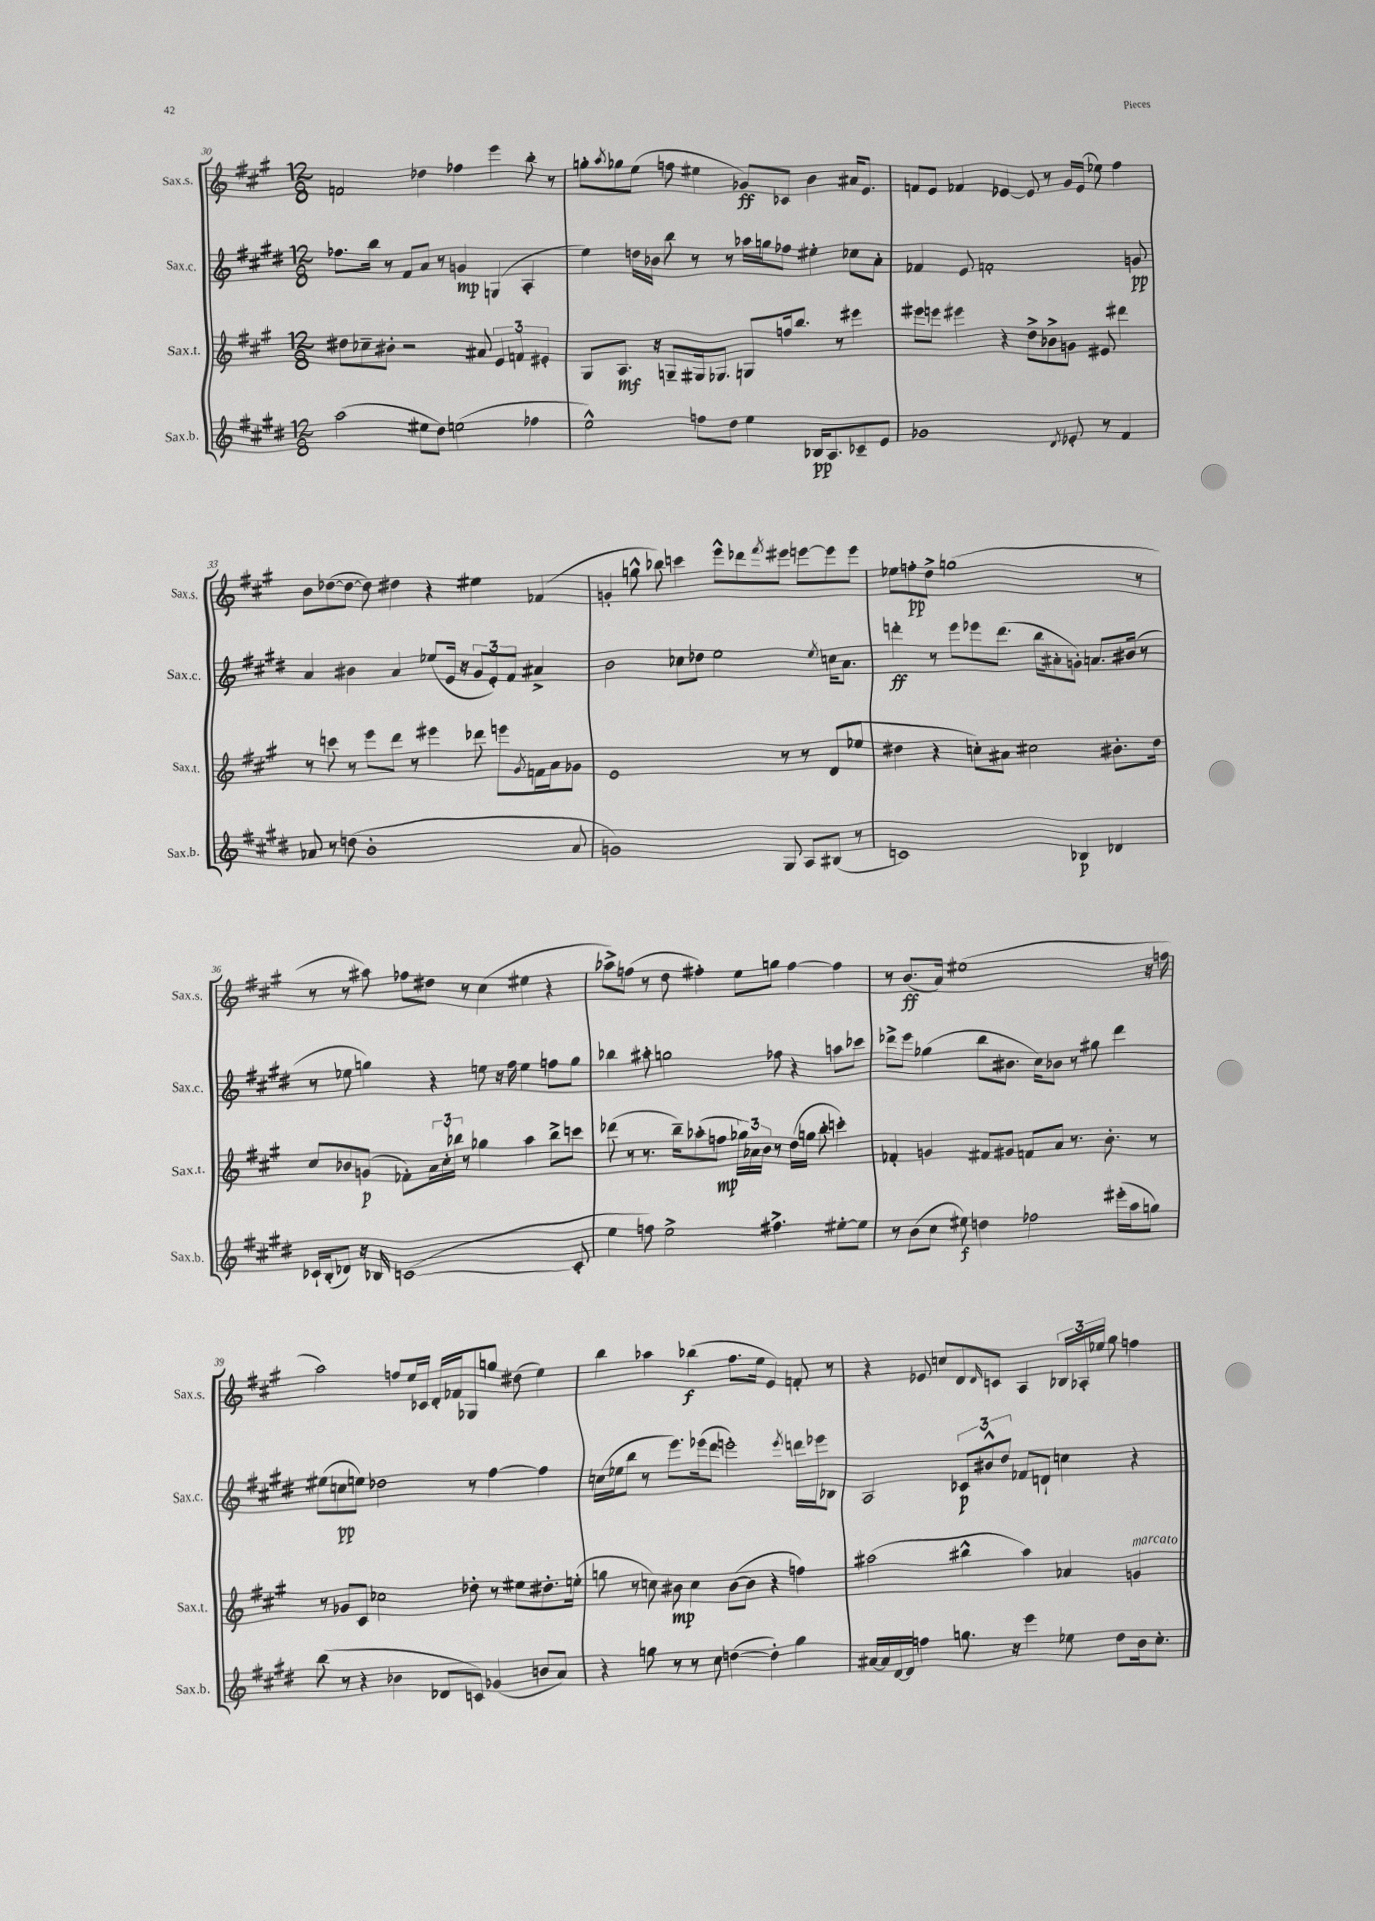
<<
\new StaffGroup <<
\new Staff = "s0" \with { instrumentName = "Sax.s." shortInstrumentName = "Sax.s." } {
    \clef treble \key a \major \numericTimeSignature \time 12/8
    f'2 des''4 fes''4 e'''4 b''8-. r8 |
    g''8-. \acciaccatura { a''8 } ges''8 e''8( f''8 eis''4 ges'8\ff) ces'8 b'4 ais'16 e'8. |
    f'8 e'8 fes'4 ees'4~ ees'8 r8 gis'16 ees'16( ees''8) fis''4 |
    b'8 des''8~( des''8~ des''8) dis''4 r4 eis''4 fes'4( |
    g'4-. g''8-^ bes''8) c'''4 e'''8-^ des'''8 \acciaccatura { fis'''8 } eis'''8 e'''8~ e'''8 e'''8 |
    ees''8 f''8-.\pp d''8-> g''1( r8 |
    r8 r8 ais''8) fes''8 dis''8 r8 cis''4( eis''4 r4 |
    aes''8->) f''8( r8 d''8 fis''4-.) e''8 g''8 fis''4~ fis''4 |
    r8 b'8.\ff( a'16) eis''1( r16 f''16 |
    a''2) f''8 e''16 ces'16 d'16-. fes'16 ges8 g''8 dis''8( e''4) |
    b''4 aes''4 bes''4\f( fis''8. e''16 e'4) f'8-. r8 |
    r4 ees'8 c''8 d'8 \grace { d'16 } c'8 a4 \tuplet 3/2 { bes16 aes16-. ees''16 } gis''8 f''4 \bar "|." |
}
\new Staff = "s1" \with { instrumentName = "Sax.c." shortInstrumentName = "Sax.c." } {
    \clef treble \key e \major \numericTimeSignature \time 12/8
    fes''8. b''16 r8 fis'8 a'8 r8 g'4\mp g4( a4-. |
    e''4) d''16 bes'16 b''8 r8 r8 aes''16 g''16 fes''8 eis''4-. ces''8 a'8-. |
    fes'4 e'8 f'1-. g'8\pp |
    a'4 bis'4 a'4 ees''8( e'16 r16 \tuplet 3/2 { gis'8 e'8-.) fis'8 } ais'4-> |
    b'2 ces''8 des''8 e''2 \acciaccatura { e''8 } c''16 a'8. |
    d'''4-.\ff r8 e'''8 ees'''8 d'''8.( b''16 ais'8-. g'8-.) a'8. bis'16( r8 |
    r8 ees''8 g''4) r4 e''8 r16 fis''16 e''4 f''8 g''8 |
    bes''4 ais''8-. g''2 fes''8 r4 a''8 ces'''8 |
    des'''8-> e'''8 ges''4( b''8 bis'8. cis''16) bes'8 r8 gis''8 des'''4 |
    eis''8( c''8\pp e''8) des''2 r8 fis''4~ fis''4 |
    c''16( ees''16 b''8 r8 e'''8.) ees'''16( dis'''8 e'''2-.) \acciaccatura { e'''8 } d'''16 ees'''16 bes8 |
    a2 \tuplet 3/2 { ces'8\p bis'8-^ dis''8 } fes'8 d'8-! c''4 r4 \bar "|." |
}
\new Staff = "s2" \with { instrumentName = "Sax.t." shortInstrumentName = "Sax.t." } {
    \clef treble \key a \major \numericTimeSignature \time 12/8
    dis''8 ces''8-- bis'8-. r2 ais'8 \tuplet 3/2 { e'4 f'4 eis'4-. } |
    gis8 a8.\mf r16 g8-- gis16 ges8. g8 f''16 b''8. r8 eis'''4 |
    eis'''8 e'''8 eis'''4 r4 d''8-> bes'8-> g'8 eis'8 dis'''4 |
    r8 c'''8 r8 e'''8 d'''8 r8 eis'''4 des'''8 e'''8 \acciaccatura { gis'8 } f'16 a'16 ges'8 |
    e'1 r8 r8 d'8( ees''8 |
    dis''4 r4 c''8-.) ais'8 cis''2 bis'8.-. dis''16 |
    cis''8 bes'8 g'8\p( fes'8-.) \tuplet 3/2 { a'16 cis''16-. bes''16 } r8 ges''4 a''4 bes''8-> c'''8 |
    des'''8( r8 r8. b''16--) aes''8-.( f''8\mp \tuplet 3/2 { ges''16) aes'16 b'16 } r8 d''16( g''16 b''8-. c'''4-.) |
    fes'4-. g'4 fis'8 gis'8 f'8 a'8 r8. b'8.-. r8 |
    r8 ges'8 cis'8 ces''2 des''8-. r8 eis''8 dis''8.-. e''16-.( |
    g''8 r8 c''8) bis'8\mp c''4 bis'8~( bis'8 r4 f''4) |
    ais''2( bis''4-^ ais''4) aes'4 g'4^\markup { \italic "marcato" } \bar "|." |
}
\new Staff = "s3" \with { instrumentName = "Sax.b." shortInstrumentName = "Sax.b." } {
    \clef treble \key e \major \numericTimeSignature \time 12/8
    a''2( eis''8 dis''8) e''2( fes''4 |
    e''2-^) f''8 dis''8 e''4 bes16\pp a8. ces'8-- e'8 |
    ges'1 \acciaccatura { dis'8 } ees'8-. r8 fis'4 |
    aes'8 r8 d''8( b'1-. aes'8 |
    g'1) gis8 a8 bis8( r8 |
    c'1) bes4\p des'4 |
    ces'16-! b16-.( des'8) r16 bes16 c'1~( c'8-. |
    e''4 f''8) e''2-> fis''4.-> eis''8~-. eis''8 |
    r8 b'8( cis''8 eis''8\f) d''4 fes''2 eis'''16-.( a''16 g''8) |
    b''8( r8 r4 bes'4 des'8 c'8) ges'4( b'8 a'8) |
    r4 g''8 r8 r8 cis''8 d''4~( d''4-.) g''4 |
    ais'16~ ais'16 dis'16~ dis'16 f''4 g''8. r16 e'''4 ees''8 dis''8 b'16 cis''8.-. \bar "|." |
}
>>
>>
\layout { \context { \Score currentBarNumber = #30 } }
